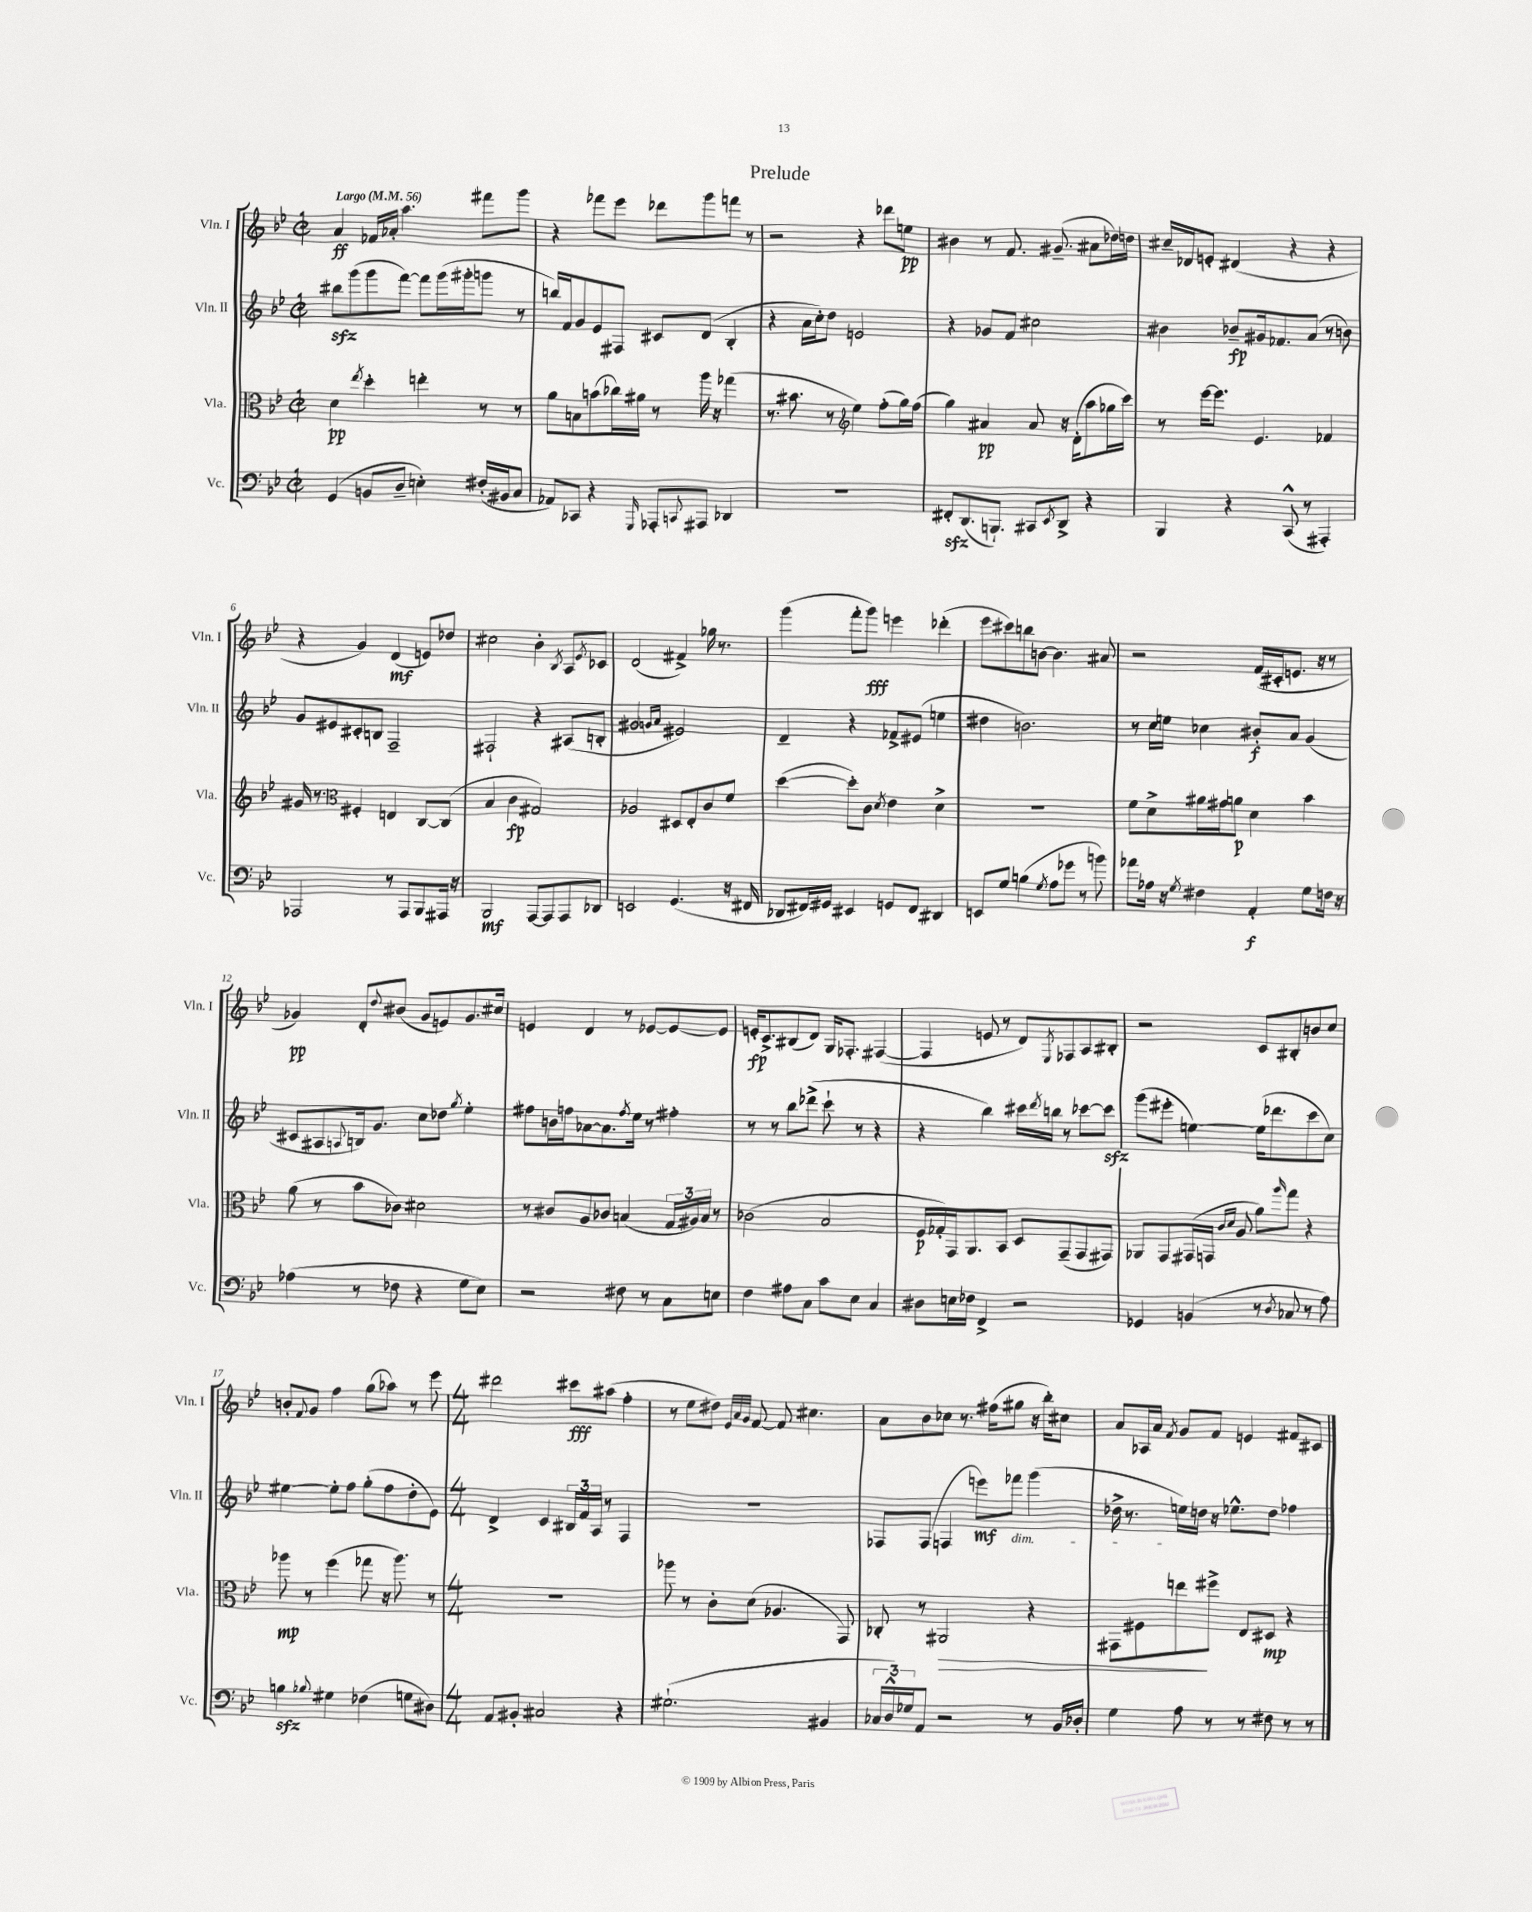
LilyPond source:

\header { title = "Prelude" }
<<
\new StaffGroup <<
\new Staff = "s0" \with { instrumentName = "Vln. I" shortInstrumentName = "Vln. I" } {
    \clef treble \key bes \major \defaultTimeSignature \time 2/2 \tempo "Largo" 4 = 56
    a'4\ff fes'16 aes'16-. a''4. fis'''8 g'''8 |
    r4 fes'''8 ees'''8 des'''8 g'''8 f'''8 r8 |
    r2 r4 des'''8 e''8\pp |
    bis'4 r8 f'8. gis'8.--( ais'8 des''16) d''16 |
    cis''16-- des'16 e'8-. dis'4( r4 r4 |
    r4 g'4) d'4\mf( e'8) des''8 |
    cis''2 bes'4-. \acciaccatura { bes8 } a8 \acciaccatura { ees'8 } ces'8 |
    d'2( fis'4->) ges''16 r8. |
    g'''4( f'''8-. g'''8\fff) e'''4 des'''4-.( |
    ees'''8 cis'''8) b''8 b'8~ b'4. ais'8 |
    r2 f'16( cis'16-. e'8. r16 r8 |
    ges'4\pp) d'8-. \appoggiatura { d''8 } bis'8( ges'8 e'8) ges'8. cis''16 |
    e'4 d'4 r8 ees'8~ ees'8~ ees'8 |
    e'16-.\fp c'8.-> bis8( d'8) g16 fes8.-. fis4~( |
    fis4 e'8 r8 d'8) \acciaccatura { ees8 } fes8 a8 bis8-. |
    r2 c'8 bis8-. b'8 c''8 |
    b'8-. \appoggiatura { f'8 } g'8 f''4 g''8( aes''8) r8 ees'''8 |
    \numericTimeSignature \time 4/4 dis'''2 cis'''8\fff ais''8( f''4-. |
    r8 ees''8 dis''8) \grace { ees'32 a'32 g'32 } f'8~ f'8 cis''4. |
    a'8 bes'8 ces''8 r8. fis''16( gis''8 r16 bes''16-.) cis''8 |
    a'8 aes16 a'16 \acciaccatura { f'8 } g'8 f'8 e'4 fis'8 cis'8 \bar "|." |
}
\new Staff = "s1" \with { instrumentName = "Vln. II" shortInstrumentName = "Vln. II" } {
    \clef treble \key bes \major \defaultTimeSignature \time 2/2
    bis''8\sfz g'''8( g'''8 f'''8~) f'''8 g'''16( gis'''16-. g'''8 r8 |
    b''16) f'16 g'8 ees'8 fis8 cis'8 d'8( bes4-. |
    r4 a'16 c''16-.) d''8 e'2 |
    r4 ges'8 f'8 cis''2 |
    bis'4 bes'8--\fp gis'16 fes'8. a'8( r8 b'8) |
    g'8 eis'8 cis'8-. b8 f2-- |
    fis2-! r4 ais8( b8-. |
    gis'2 \grace { g'16 a'16 } eis'2) |
    d'4-- r4 fes'8-> eis'8( e''4 |
    dis''4 b'2.) |
    r8 c''16 e''16 ces''4 bis'8-.\f a'8 g'4( |
    cis'8 ais8 \appoggiatura { a8 } b16) g'8. c''8 des''8 \acciaccatura { g''8 } ees''4-. |
    fis''8 b'16 f''16 aes'8~ aes'8. \acciaccatura { f''8 } ees''16 r8 fis''4-. |
    r8 r8 bes''8 des'''8->( c'''8-! r8 r4 |
    r4 bes''4) cis'''16 \acciaccatura { d'''8 } b''16 r8 ces'''8~ ces'''8\sfz |
    g'''8( eis'''8-. e''4~) e''16( des'''8. c'''8 c''8) |
    eis''4~ eis''8-. f''8 g''8-.( f''8 d''8-. ees'8) |
    \numericTimeSignature \time 4/4 d'4-> c'4 \tuplet 3/2 { bis16 f'16 a16 } r8 f4 |
    R1 |
    fes8 fes8( f4 e'''8\mf) fes'''8\dim g'''4( |
    des''16-> r8. e''16\!) d''16 r16 ees''8.-^ d''8 fes''4 \bar "|." |
}
\new Staff = "s2" \with { instrumentName = "Vla." shortInstrumentName = "Vla." } {
    \clef alto \key bes \major \defaultTimeSignature \time 2/2
    d'4\pp \acciaccatura { ees''8 } d''4-. e''4-. r8 r8 |
    a'8 b8 b'8( ces''16) ais'16 r8 a''16 r16 ges''4( |
    r8. bis'8. r8 \clef treble ees''4) f''8-.( g''16) f''16( |
    g''4) ais'4\pp ais'8 r16 d'16-.( a''8 ges''16 c'''16) |
    r8 ees'''16~ ees'''8. ees'4. fes'4 |
    gis'16 r8. \clef alto fis4-. e4 c8~ c8( |
    bes4 c'4\fp gis2) |
    aes2 dis8 ees8-. c'8 f'8 |
    d''4~( d''8-.) c'8 \acciaccatura { d'8 } ees'4 d'4-> |
    R1 |
    f'8 d'8-> ais'16 gis'16 a'8\p d'4 bes'4 |
    a'8( r8 bes'8 ces'8) dis'2 |
    r8 cis'8 a8 ces'8 b4( \tuplet 3/2 { g16 ais16) b16 } r8 |
    ces'2( bes2 |
    f16\p ges16-.) g,16 a,8. bes,8 d8 g,8--( g,8 gis,8) |
    aes,8 g,8 gis,16( g,16 \grace { c'16 d'16 } a8 a'8) \grace { a''16 } g''8 r4 |
    aes''8\mp r8 f''4( ges''8 r16 aes''8.) r8 |
    \numericTimeSignature \time 4/4 R1 |
    aes''8 r8 c'8-. d'8( aes4. g,8) |
    ces8-. r8 ais,2\> r4 |
    gis,8 fis8 e''8\! fis''8-> ees8 dis8\mp r4 \bar "|." |
}
\new Staff = "s3" \with { instrumentName = "Vc." shortInstrumentName = "Vc." } {
    \clef bass \key bes \major \defaultTimeSignature \time 2/2
    g,4( b,8 d8-- e4-.) fis16-.( bis,16 c8 |
    aes,8) ces,8 r4 \grace { g,,16 } aes,,8-. \appoggiatura { c,8 } ais,,8 des,4 |
    R1 |
    fis,8-.\sfz d,8.( b,,8.-!) cis,8 \acciaccatura { ees,8 } d,8-> r4 |
    bes,,4 r4 c,8-^( r8 ais,,4-.) |
    aes,,2 r8 aes,,8 bes,,8 ais,,16 r16 |
    bes,,2\mf a,,8~ a,,8 a,,8 des,8 |
    e,2 g,4.( r16 fis,16 |
    des,8 fis,16) gis,16 eis,4 g,8 fis,8 dis,4 |
    e,8 g8 b4( \acciaccatura { g8 } a8 ges'8 r8 b'8) |
    aes'8 aes16 r16 \acciaccatura { g8 } fis4 a,4-.\f g8 f16 r16 |
    aes4( r8 fes8 r4 g8 ees8) |
    r2 fis8 r8 c8 e8 |
    f4 ais8 c8 c'8 ees8 c4 |
    dis8 e16 fes16 f,4-> r2 |
    ges,4 b,4( r8 \acciaccatura { d8 } ces8 r8 a8) |
    b4\sfz \appoggiatura { bes8 } gis4 fes4( g8 dis8) |
    \numericTimeSignature \time 4/4 a,8 bis,8-. cis2 r4 |
    gis2.-!( bis,4 |
    \tuplet 3/2 { ces16 d16-^) ges16 } a,8 r2 r8 bes,16 des16-. |
    g4 a8 r8 r8 fis8 r8 r8 \bar "|." |
}
>>
>>
